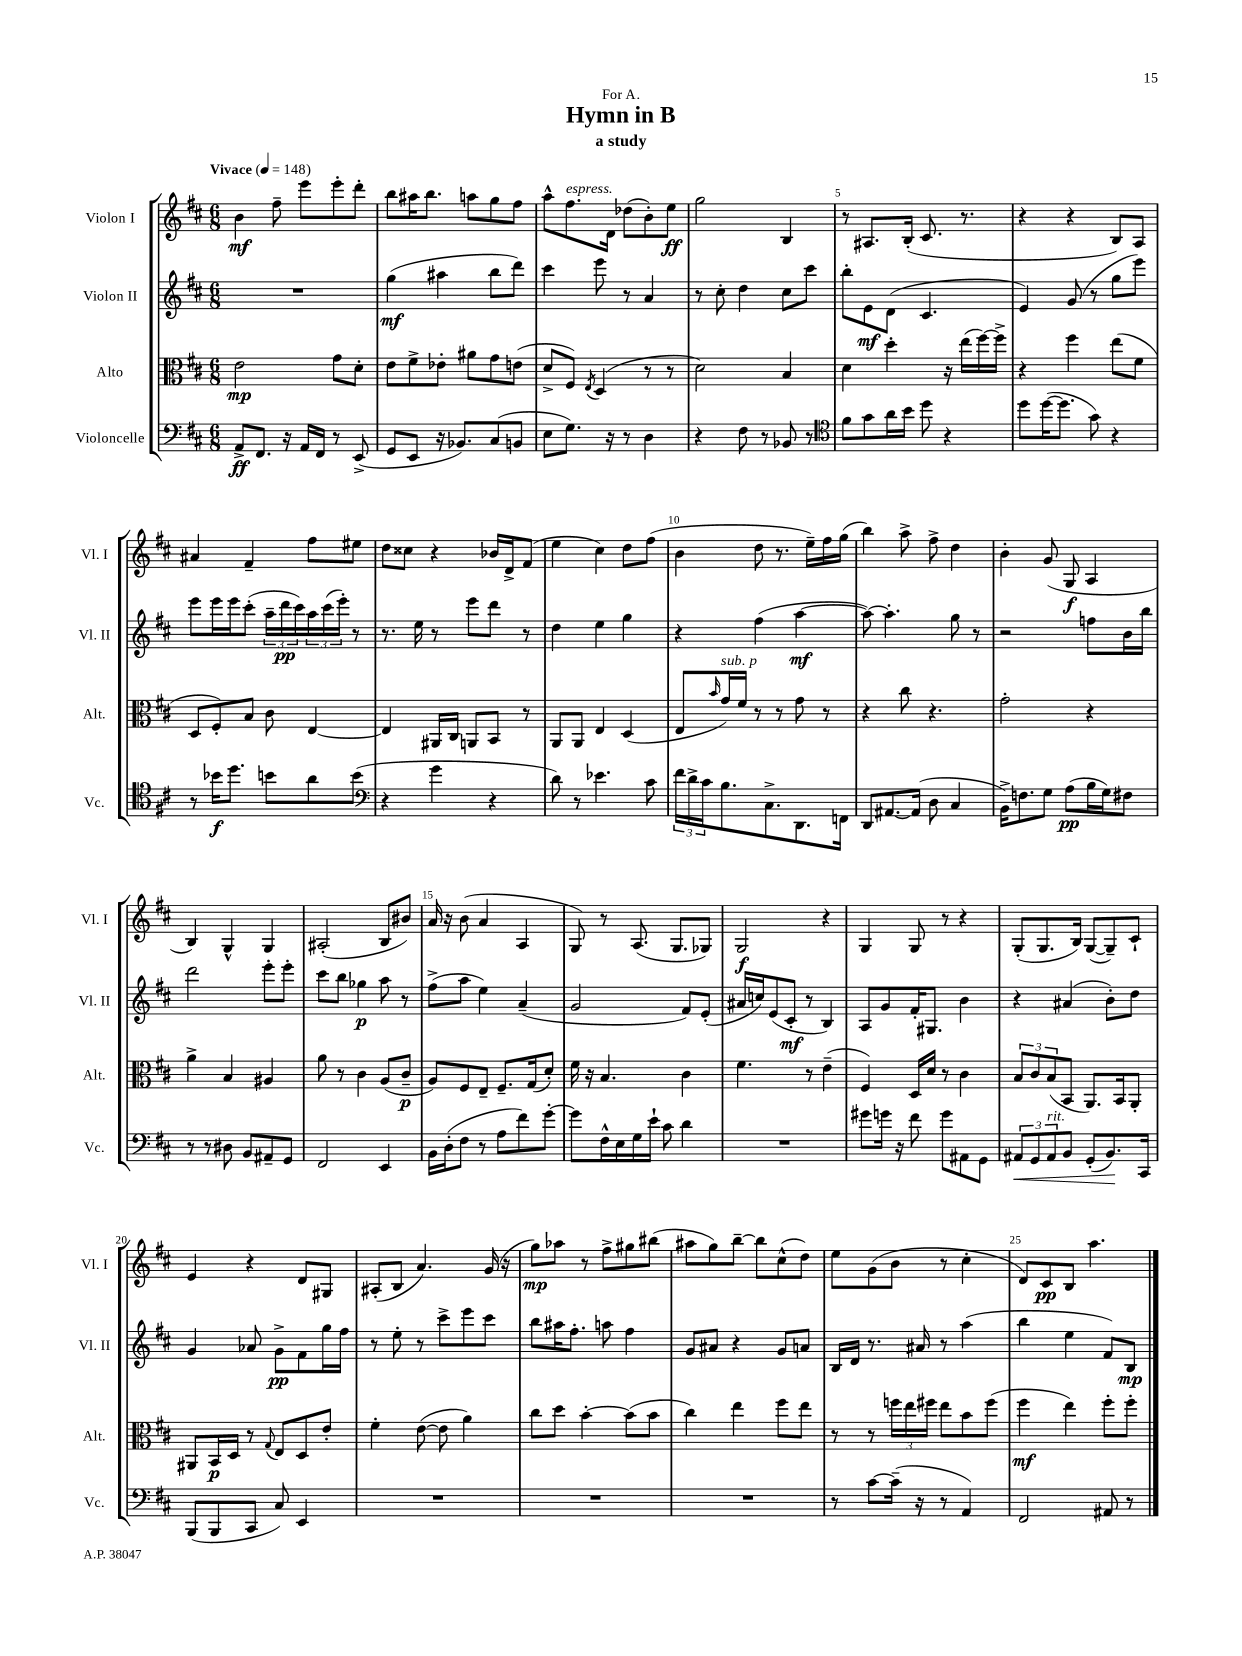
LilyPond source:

\header { title = "Hymn in B" subtitle = "a study" dedication = "For A." }
<<
\new StaffGroup <<
\new Staff = "s0" \with { instrumentName = "Violon I" shortInstrumentName = "Vl. I" } {
    \clef treble \key d \major \numericTimeSignature \time 6/8 \tempo "Vivace" 4 = 148
    b'4\mf fis''8-- e'''8 e'''8-. d'''8-. |
    b''8 ais''16 b''8. a''8 g''8 fis''8 |
    a''8-^ fis''8.^\markup { \italic "espress." } d'16 des''8( b'8-.) e''8\ff |
    g''2 b4 |
    r8 ais8. b16-.( cis'8. r8. |
    r4 r4 b8) a8 |
    ais'4 fis'4-- fis''8 eis''8 |
    d''8 cisis''8 r4 bes'16 d'16-> fis'8( |
    e''4 cis''4) d''8 fis''8( |
    b'4 d''8 r8. e''16--) fis''16 g''16( |
    b''4) a''8-> fis''8-> d''4 |
    b'4-. g'8( g8\f a4 |
    b4) g4-^ g4 |
    ais2-.( b8 bis'8) |
    a'16 r16 b'8( a'4 a4 |
    g8) r8 a8.( g8. ges8) |
    g2\f r4 |
    g4 g8 r8 r4 |
    g8-.( g8. b16) g8~( g8--) cis'8-! |
    e'4 r4 d'8 gis8 |
    ais8-.( b8 a'4.) g'16( r16 |
    g''8\mp) aes''8 r8 fis''8-> gis''8 bis''8( |
    ais''8 g''8) b''8~-- b''8 cis''8-^( d''8) |
    e''8 g'8( b'8 r8 cis''4-. |
    d'8) cis'8\pp b8 a''4. \bar "|." |
}
\new Staff = "s1" \with { instrumentName = "Violon II" shortInstrumentName = "Vl. II" } {
    \clef treble \key d \major \numericTimeSignature \time 6/8
    R2. |
    g''4\mf( ais''4 b''8 d'''8) |
    cis'''4 e'''8 r8 a'4 |
    r8 cis''8-. d''4 cis''8 cis'''8 |
    b''8-. e'8\mf d'8( cis'4. |
    e'4) g'8( r8 g''8 e'''8) |
    e'''8 e'''16 e'''16 cis'''8-.( \tuplet 3/2 { a''16-- d'''16\pp cis'''16) } \tuplet 3/2 { a''16 cis'''16( e'''16-.) } r8 |
    r8. e''16 r8 e'''8 d'''8 r8 |
    d''4 e''4 g''4 |
    r4 fis''4( a''4~\mf |
    a''8~) a''4.-. g''8 r8 |
    r2 f''8 b'16 b''16 |
    d'''2 e'''8-. e'''8-. |
    cis'''8 b''8 ges''4\p a''8 r8 |
    fis''8->( a''8 e''4) a'4--( |
    g'2 fis'8) e'8-.( |
    ais'16 c''16) e'8( cis'8-.\mf r8 b4) |
    a8 g'8 fis'16-. gis8. b'4 |
    r4 ais'4( b'8-.) d''8 |
    g'4 aes'8 g'8->\pp fis'8 g''16 fis''16 |
    r8 e''8-. r8 cis'''8-> e'''8 cis'''8 |
    b''8 ais''16 fis''8.-. a''8 fis''4 |
    g'8 ais'8 r4 g'8 a'8 |
    b16 d'16 r8. ais'16 r8 a''4( |
    b''4 e''4 fis'8) b8\mp \bar "|." |
}
\new Staff = "s2" \with { instrumentName = "Alto" shortInstrumentName = "Alt." } {
    \clef alto \key d \major \numericTimeSignature \time 6/8
    e'2\mp g'8 d'8-. |
    e'8 fis'8-> ees'8-. ais'8 g'8 e'8( |
    d'8-> fis8) \acciaccatura { e8 } d4( r8 r8 |
    d'2) b4 |
    d'4 d''4-. r16 e''16( fis''16~) fis''16-> |
    r4 fis''4 e''8( fis'8 |
    d8 fis8-.) b8 cis'8 e4~ |
    e4 ais,16 cis16 a,8 b,8 r8 |
    a,8 a,8 e4 d4( |
    e8 \grace { b'16 } g'16^\markup { \italic "sub. p" }) fis'16 r8 r8 g'8 r8 |
    r4 cis''8 r4. |
    g'2-. r4 |
    a'4-> b4 ais4 |
    a'8 r8 cis'4 a8( cis'8--\p |
    a8) fis8 e8-- fis8.-- g16( d'8-.) |
    fis'16 r16 b4. cis'4 |
    fis'4. r8 e'4--( |
    fis4) d16 d'16 r8 cis'4 |
    \tuplet 3/2 { b8 cis'8 b8( } b,8 a,8.) b,16 a,8-. |
    ais,8 b,16\p d16 r8 \appoggiatura { g8 } e8 d8 e'8-. |
    fis'4-. e'8~( e'8 a'4) |
    cis''8 d''8 b'4~-. b'8( b'8 |
    cis''4) e''4 fis''8 e''8 |
    r8 r8 \tuplet 3/2 { f''16 e''16 fis''16 } e''8 b'8 fis''8( |
    fis''4\mf e''4) fis''8-. fis''8-. \bar "|." |
}
\new Staff = "s3" \with { instrumentName = "Violoncelle" shortInstrumentName = "Vc." } {
    \clef bass \key d \major \numericTimeSignature \time 6/8
    a,8->\ff fis,8. r16 a,16 fis,16 r8 e,8->( |
    g,8 e,8 r16 bes,8.) cis8( b,8 |
    e8 g8.) r16 r8 d4 |
    r4 fis8 r8 bes,8 r8 |
    \clef tenor fis'8 g'8 a'16 b'16 d''8 r4 |
    d''8 d''16~( d''8. g'8) r4 |
    r8 bes'16\f d''8. b'8 a'8 b'8( |
    \clef bass r4 g'4 r4 |
    d'8) r8 ees'4. cis'8 |
    \tuplet 3/2 { fis'16 d'16-> cis'16 } b8. cis8.-> d,8. f,16 |
    d,8 ais,8.~ ais,16( d8 cis4 |
    b,16->) f8. g8 a8\pp( b16 g16) fis8 |
    r8 r8 dis8 b,8 ais,8-- g,8 |
    fis,2 e,4 |
    b,16 d16-.( fis8 r8 a8 fis'8) g'8~-. |
    g'8 fis16-^ e16 g16 e'16-! cis'8 d'4 |
    R2. |
    gis'8 g'16 r16 fis'8 g'8 ais,8 g,8 |
    \tuplet 3/2 { ais,8\< g,8 ais,8^\markup { \italic "rit." } } b,8 g,8-.( b,8.\!) cis,16 |
    b,,8( b,,8 cis,8 cis8) e,4 |
    R2. |
    R2. |
    R2. |
    r8 cis'8~ cis'16--( r16 r8 a,4) |
    fis,2 ais,8 r8 \bar "|." |
}
>>
>>
\layout { \context { \Score \override BarNumber.break-visibility = ##(#f #t #t) barNumberVisibility = #(every-nth-bar-number-visible 5) } }
